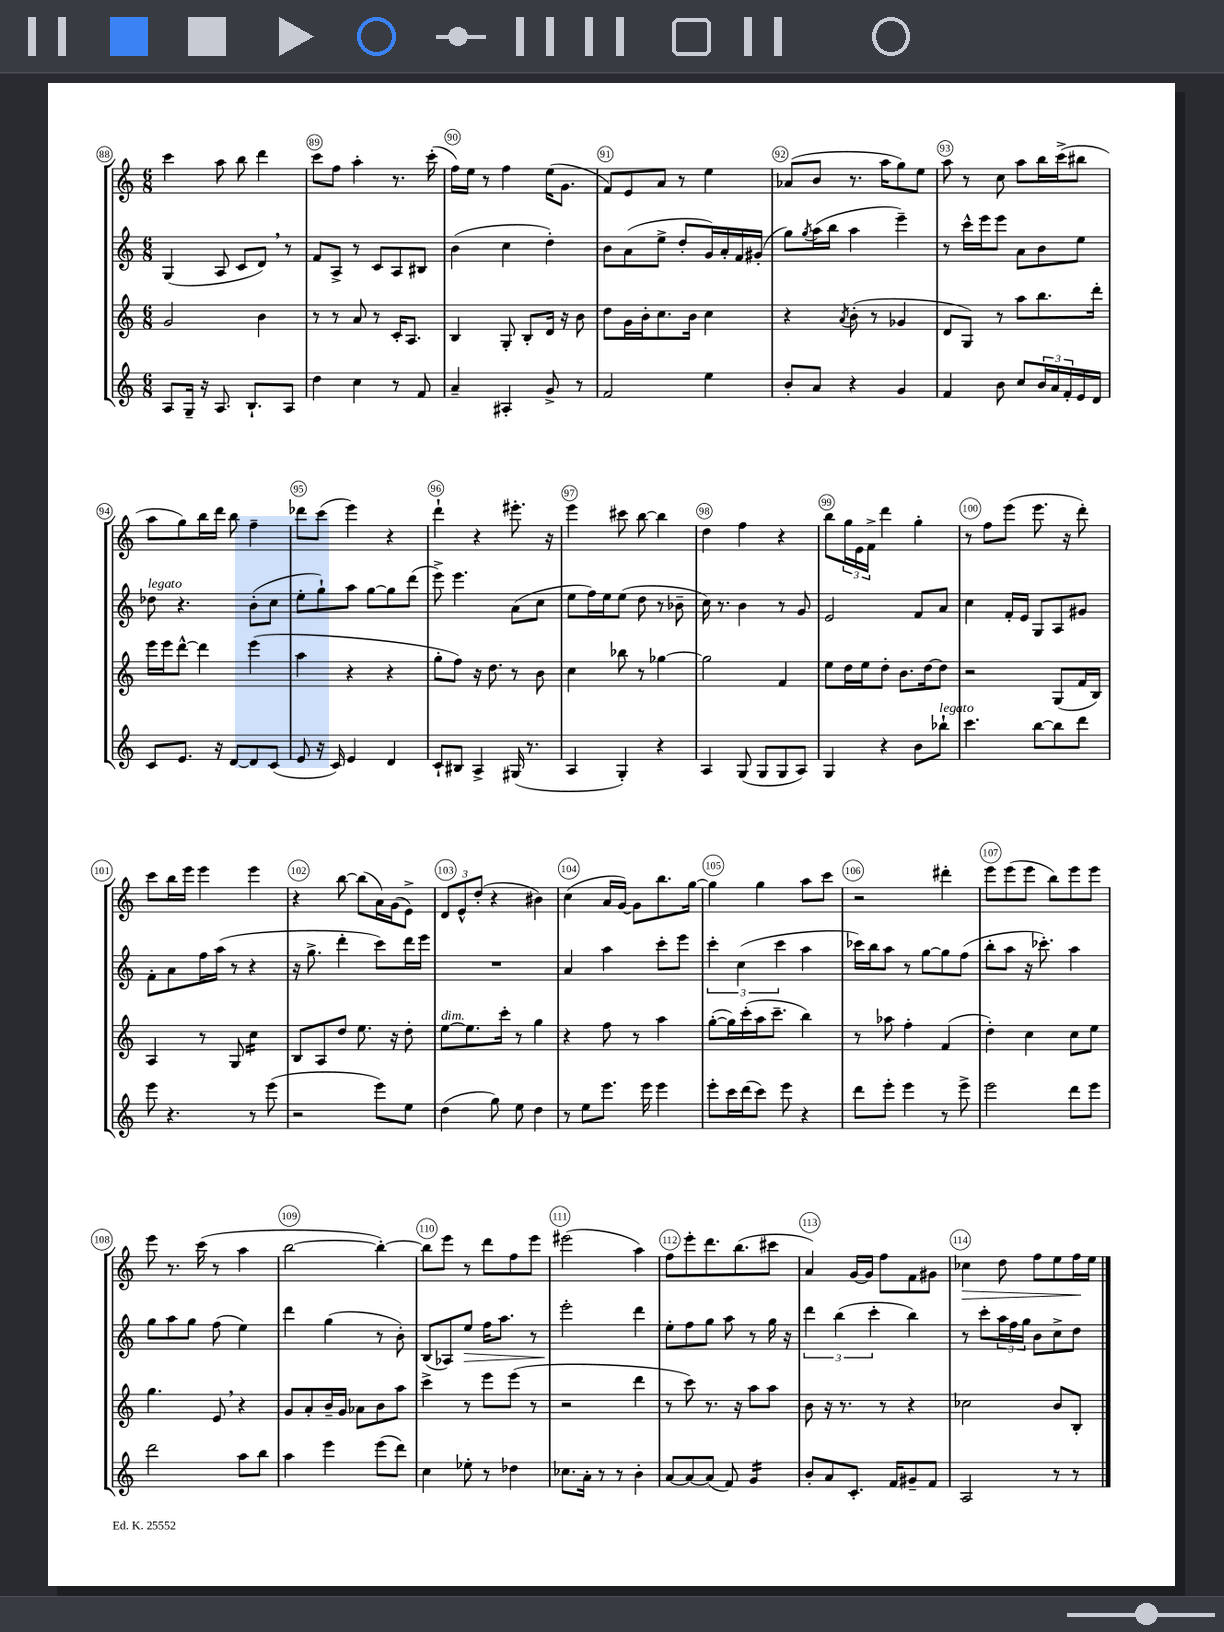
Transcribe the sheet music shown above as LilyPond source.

<<
\new StaffGroup <<
\new Staff = "s0" {
    \clef treble \key c \major \numericTimeSignature \time 6/8
    c'''4 a''8 b''8 d'''4 |
    c'''8 f''8 a''4-. r8. c'''16-.( |
    f''16) e''16 r8 f''4 e''16( g'8. |
    f'8) e'8 a'8 r8 e''4 |
    aes'8( b'8 r8. a''16 g''8) e''8 |
    a''8 r8 c''8 a''8 b''16 c'''16->( bis''8 |
    a''8 g''8) b''16 d'''16 b''8 f''4-- |
    des'''8 c'''8( e'''4) r4 |
    d'''4-! r4 eis'''8.-. r16 |
    e'''4 cis'''8 b''8~ b''4 |
    d''4 f''4 r4 |
    b''8 \tuplet 3/2 { g''16 e'16 f'16-> } d'''4 g''4-. |
    r8 f''8 e'''8( e'''8. r16 d'''8-.) |
    c'''8 b''16 e'''16 e'''4 e'''4 |
    r4 b''8~ b''8( a'16) g'16( e'8->) |
    \tuplet 3/2 { d'8 e'8-^ d''8-.( } r4 bis'4) |
    c''4( a'16 g'16~) g'8 b''8. g''16~ |
    g''4 g''4 a''8 c'''8 |
    r2 dis'''4-. |
    e'''8 e'''8( e'''8 b''8) e'''8 e'''8 |
    e'''8 r8. c'''16( r8 a''4 |
    b''2~ b''4~-.) |
    b''8 e'''8 r8 d'''8 f''8 e'''8 |
    eis'''2( a''4) |
    f''8 e'''8-. d'''8. b''8.( cis'''8 |
    a'4) g'16~ g'16 f''8 f'8 gis'8 |
    ces''4\> d''8 f''8 e''8 f''16\! e''16 \bar "|." |
}
\new Staff = "s1" {
    \clef treble \key c \major \numericTimeSignature \time 6/8
    g4( a8 c'8 d'8) \breathe r8 |
    f'8 a8-> r8 c'8 a8 bis8 |
    b'4( c''4 d''4-.) |
    b'8 a'8( e''8-> d''8-. g'16) a'16-. f'16 gis'16-.( |
    g''8) \acciaccatura { g''8 } a''16( b''16 a''4 e'''4--) |
    r8 c'''16-^ e'''16 e'''8 a'8 b'8 e''8 |
    des''8^\markup { \italic "legato" } r4. b'8-.( c''8 |
    e''8-. g''8-!) a''8 g''8~ g''8 d'''8( |
    e'''8->) e'''4. a'8( c''8 |
    e''8 f''16) e''16 e''8( d''8 r8 bes'8-- |
    c''16) r8. b'4 r8 g'8 |
    e'2 f'8 a'8 |
    c''4 f'16-. e'16 g8 a8 gis'8 |
    f'8-. a'8 f''16 a''16( r8 r4 |
    r16 g''8.-> d'''4-. c'''8) d'''16 e'''16 |
    R2. |
    a'4 a''4 c'''8-. e'''8 |
    \tuplet 3/2 { c'''4-. c''4( c'''4 } a''4 |
    ces'''16) b''16 a''8 r8 g''8~ g''8 f''8( |
    b''8-. a''8 r16 ces'''8.-.) a''4 |
    g''8 a''8 g''8 f''8( e''4) |
    d'''4 g''4( r8 b'8-.) |
    b8( aes8) e''8\> f''16 a''8. r8 |
    e'''2-.\! d'''4 |
    e''8-. f''8 g''8 a''8 r8 g''16 r16 |
    \tuplet 3/2 { d'''4 b''4( c'''4-. } b''4) |
    r8 c'''8-. \tuplet 3/2 { a''16 f''16 g''16 } b'8 c''8-> d''8 \bar "|." |
}
\new Staff = "s2" {
    \clef treble \key c \major \numericTimeSignature \time 6/8
    g'2 b'4 |
    r8 r8 a'8 r8 c'16-. a8. |
    b4 g8-. b8-. d'16 r16 b'8 |
    d''8 g'16 b'16-. c''8. b'16 c''4 |
    r4 \acciaccatura { a'8 } b'8-.( r8 ges'4 |
    d'8 g8) r8 a''8 b''8. d'''16-. |
    e'''16 e'''16 d'''8~-^ d'''4 e'''4( |
    a''4 r4 r4 |
    g''8-. f''8) r16 d''8. r8 b'8 |
    c''4 bes''8 r8 ges''4~ |
    ges''2 f'4 |
    e''8 d''16 e''16 d''8-. b'8. d''16~ d''8 |
    r2 g8( f'16 b16) |
    a4 r8 g8 c''4:16 |
    b8 a8 d''8 e''8. r16 d''8-. |
    e''8~^\markup { \italic "dim." } e''8. c'''16-. r8 g''4 |
    r4 f''8 r8 a''4 |
    g''8~-.( g''16) c'''16-.( a''16 c'''8.-- b''4) |
    r8 aes''8 f''4-. f'4( |
    d''4-.) c''4 c''8 e''8 |
    g''4. e'8 \breathe r4 |
    g'8 a'8-. b'16-- g'16 aes'8 b'8 a''8 |
    c'''4-> r8 e'''8 e'''8( r8 |
    r2 d'''4 |
    r8 c'''8) r8. r16 a''8 a''8 |
    b'8 r16 r8. r8 r4 |
    ces''2 b'8 b8-. \bar "|." |
}
\new Staff = "s3" {
    \clef treble \key c \major \numericTimeSignature \time 6/8
    a8 g16-- r16 a8. b8.-! a8 |
    d''4 c''4 r8 f'8 |
    a'4-- ais4-. g'8-> r8 |
    f'2 e''4 |
    b'8-. a'8 r4 g'4 |
    f'4 b'8 c''8 \tuplet 3/2 { b'16 a'16 f'16-. } e'16 d'16 |
    c'8 e'8. r16 d'8~ d'8 c'8( |
    e'8 r16 c'16) e'4 d'4 |
    c'8-! bis8 a4-> gis16( r8. |
    a4 g4-.) r4 |
    a4 g8( g8 g8 a8) |
    g4 r4 b'8 bes''8-!^\markup { \italic "legato" } |
    c'''4. b''8~ b''8 d'''8 |
    e'''8 r4. r8 e'''8( |
    r2 e'''8) e''8 |
    d''4( g''8) e''8 d''4 |
    r8 e''8 e'''8. e'''16 e'''4 |
    e'''8-. c'''16 d'''16( c'''8) e'''8 r4 |
    d'''8 e'''8-. e'''4 r8 e'''8-> |
    e'''2 d'''8 e'''8 |
    d'''2 a''8 b''8 |
    a''4 e'''4 e'''8( d'''8) |
    c''4 ees''8-. r8 des''4 |
    ces''8. a'16-. r8 r8 b'4-. |
    a'8~ a'8~ a'8( f'8) g'4:16 |
    b'8-. a'8 c'8.-. f'16 gis'8-- f'8 |
    a2 r8 r8 \bar "|." |
}
>>
>>
\layout { \context { \Score currentBarNumber = #88 \override BarNumber.break-visibility = ##(#f #t #t) barNumberVisibility = #all-bar-numbers-visible \override BarNumber.stencil = #(make-stencil-circler 0.1 0.3 ly:text-interface::print) } }
